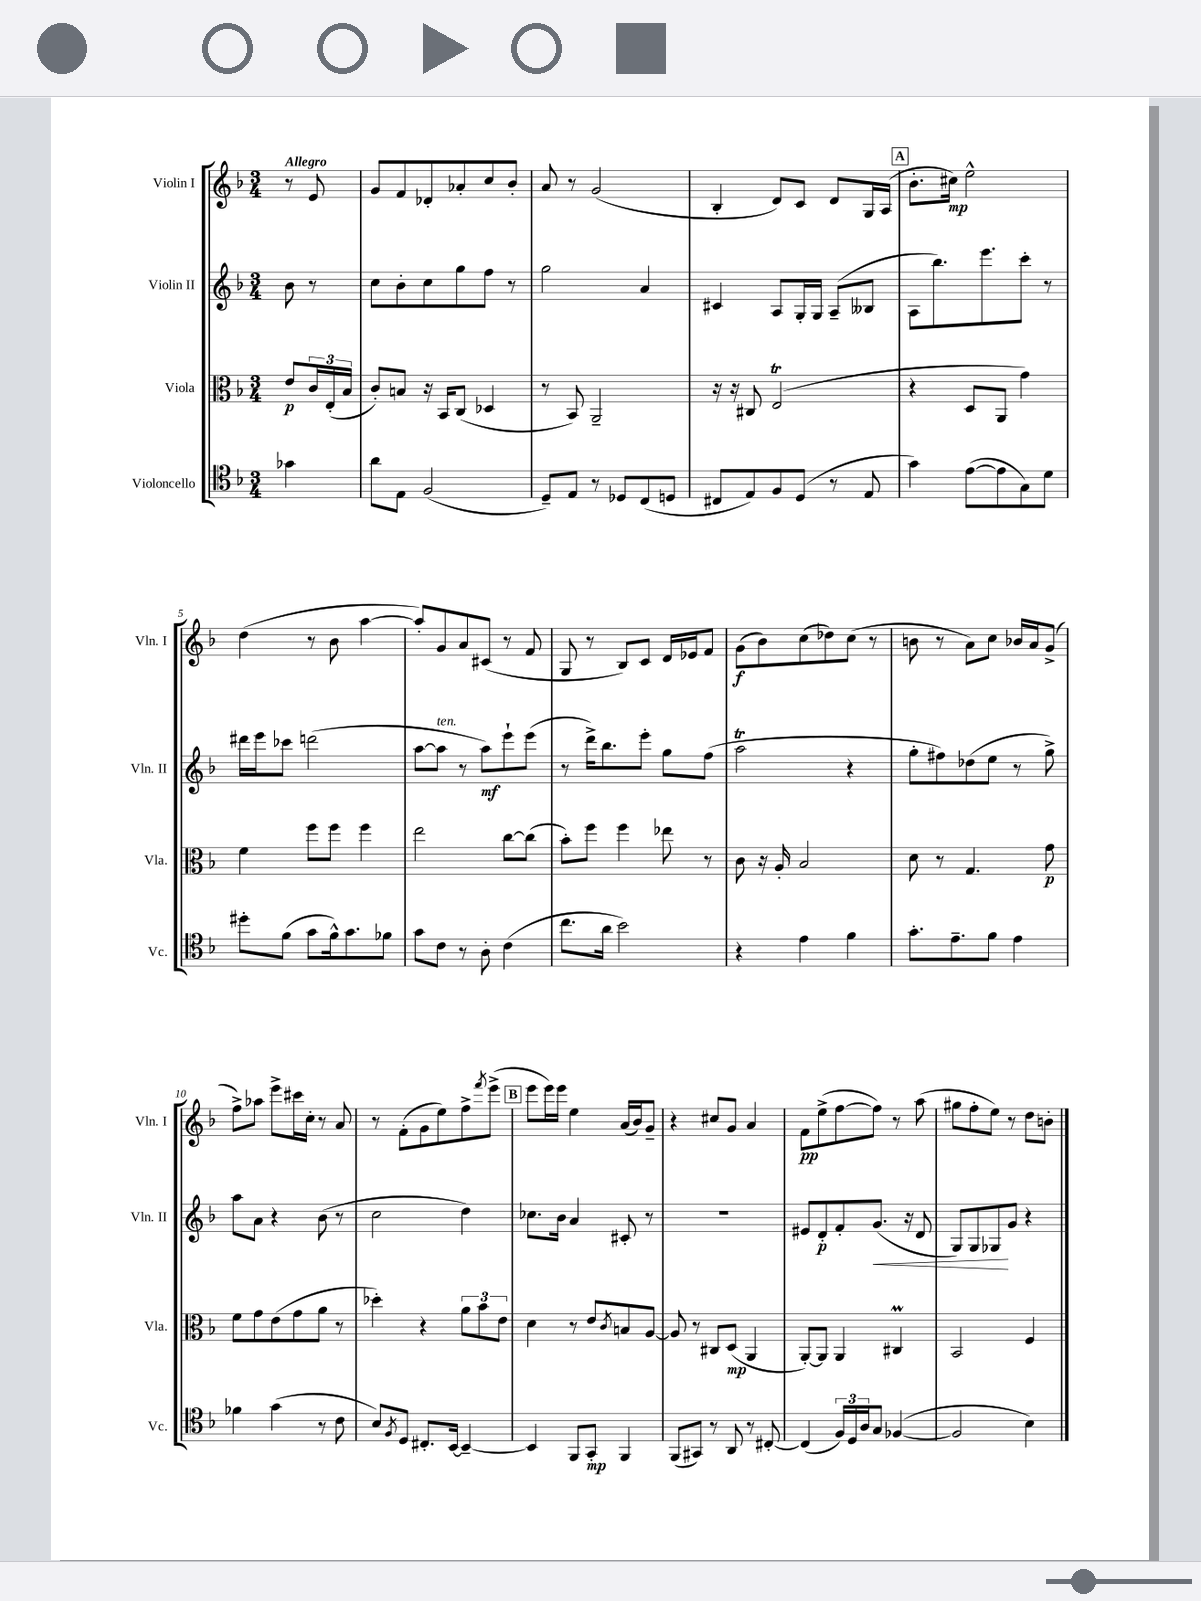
<<
\new StaffGroup <<
\new Staff = "s0" \with { instrumentName = "Violin I" shortInstrumentName = "Vln. I" } {
    \clef treble \key f \major \numericTimeSignature \time 3/4 \partial 4 \tempo "Allegro"
    r8 e'8 |
    g'8 f'8 des'8-. aes'8-. c''8 bes'8-. |
    a'8 r8 g'2( |
    bes4-. d'8) c'8 d'8 g16 a16( |
    \mark \markup { \box "A" } bes'8.-. cis''16\mp) e''2-^ |
    d''4( r8 bes'8 a''4~ |
    a''8-.) g'8 a'8 cis'8( r8 f'8 |
    g8 r8 bes8) c'8 d'16 ees'16 f'8 |
    g'8\f( bes'8) c''8( des''8) c''8( r8 |
    b'8 r8 a'8) c''8 bes'16 a'16 g'8->( |
    f''8->) aes''8 e'''8-> cis'''16 c''16-. r8 a'8 |
    r8 f'8-.( g'8 e''8) f''8-> \acciaccatura { f'''8 } e'''8->( |
    \mark \markup { \box "B" } e'''8 e'''16) e'''16 e''4 a'16( bes'16) g'8-- |
    r4 cis''8 g'8 a'4 |
    f'8\pp e''8->( f''8~ f''8) r8 a''8( |
    gis''8 f''8-. e''8) r8 d''8 b'8-. \bar "|." |
}
\new Staff = "s1" \with { instrumentName = "Violin II" shortInstrumentName = "Vln. II" } {
    \clef treble \key f \major \numericTimeSignature \time 3/4 \partial 4
    bes'8 r8 |
    c''8 bes'8-. c''8 g''8 f''8 r8 |
    g''2 a'4 |
    cis'4 a8 g16-. g16 a8--( beses8 |
    \mark \markup { \box "A" } a8 bes''8.) e'''8. c'''8-. r8 |
    dis'''16 e'''16 ces'''8 d'''2( |
    a''8~ a''8^\markup { \italic "ten." } r8 a''8\mf) e'''8-! e'''8( |
    r8 d'''16->) bes''8. e'''8-. g''8 f''8( |
    a''2\trill r4 |
    g''8-. fis''8) des''8( e''8 r8 g''8->) |
    a''8 a'8 r4 bes'8( r8 |
    c''2 d''4) |
    \mark \markup { \box "B" } ces''8. bes'16 a'4 cis'8-. r8 |
    R2. |
    eis'8 d'8-.\p f'8-. g'8.\<( r16 d'8 |
    g8) g8 ges8\! g'8 r4 \bar "|." |
}
\new Staff = "s2" \with { instrumentName = "Viola" shortInstrumentName = "Vla." } {
    \clef alto \key f \major \numericTimeSignature \time 3/4 \partial 4
    e'8\p \tuplet 3/2 { c'16 e16-.( bes16 } |
    c'8-.) b8 r16 bes,16 c8( des4 |
    r8 bes,8) a,2-- |
    r16 r16 cis8 e2\trill( |
    \mark \markup { \box "A" } r4 d8 a,8 g'4) |
    f'4 f''8 f''8 f''4 |
    e''2 c''8~ c''8( |
    bes'8-.) f''8 f''4 ees''8 r8 |
    c'8 r16 a16-. bes2 |
    d'8 r8 g4. g'8\p |
    f'8 g'8 e'8( g'8 a'8 r8 |
    des''4-.) r4 \tuplet 3/2 { a'8 bes'8 e'8 } |
    \mark \markup { \box "B" } d'4 r8 e'8 \acciaccatura { c'8 } b8 a8~ |
    a8 r8 cis8 d8\mp( a,4 |
    a,8~-.) a,8 a,4 cis4\prall |
    bes,2 f4 \bar "|." |
}
\new Staff = "s3" \with { instrumentName = "Violoncello" shortInstrumentName = "Vc." } {
    \clef tenor \key f \major \numericTimeSignature \time 3/4 \partial 4
    ges'4 |
    a'8 e8 f2( |
    d8--) e8 r8 des8 c8( d8 |
    cis8 e8) f8 d8( r8 e8 |
    \mark \markup { \box "A" } g'4) e'8~( e'8 g8) d'8 |
    dis''8-. f'8( g'8 f'16-^) g'8. fes'8 |
    g'8 c'8 r8 a8-. c'4( |
    c''8. a'16 bes'2) |
    r4 e'4 f'4 |
    g'8.-. e'8.-- f'8 e'4 |
    fes'4 g'4( r8 c'8 |
    bes8) \acciaccatura { f8 } d8 cis8.-. bes,16~ bes,4~-- |
    \mark \markup { \box "B" } bes,4 f,8 g,8-.\mp f,4 |
    f,8( gis,8) r8 a,8 r8 cis8~-. |
    cis4( \tuplet 3/2 { f16) d16 a16 } g8 fes4~( |
    fes2 bes4) \bar "|." |
}
>>
>>
